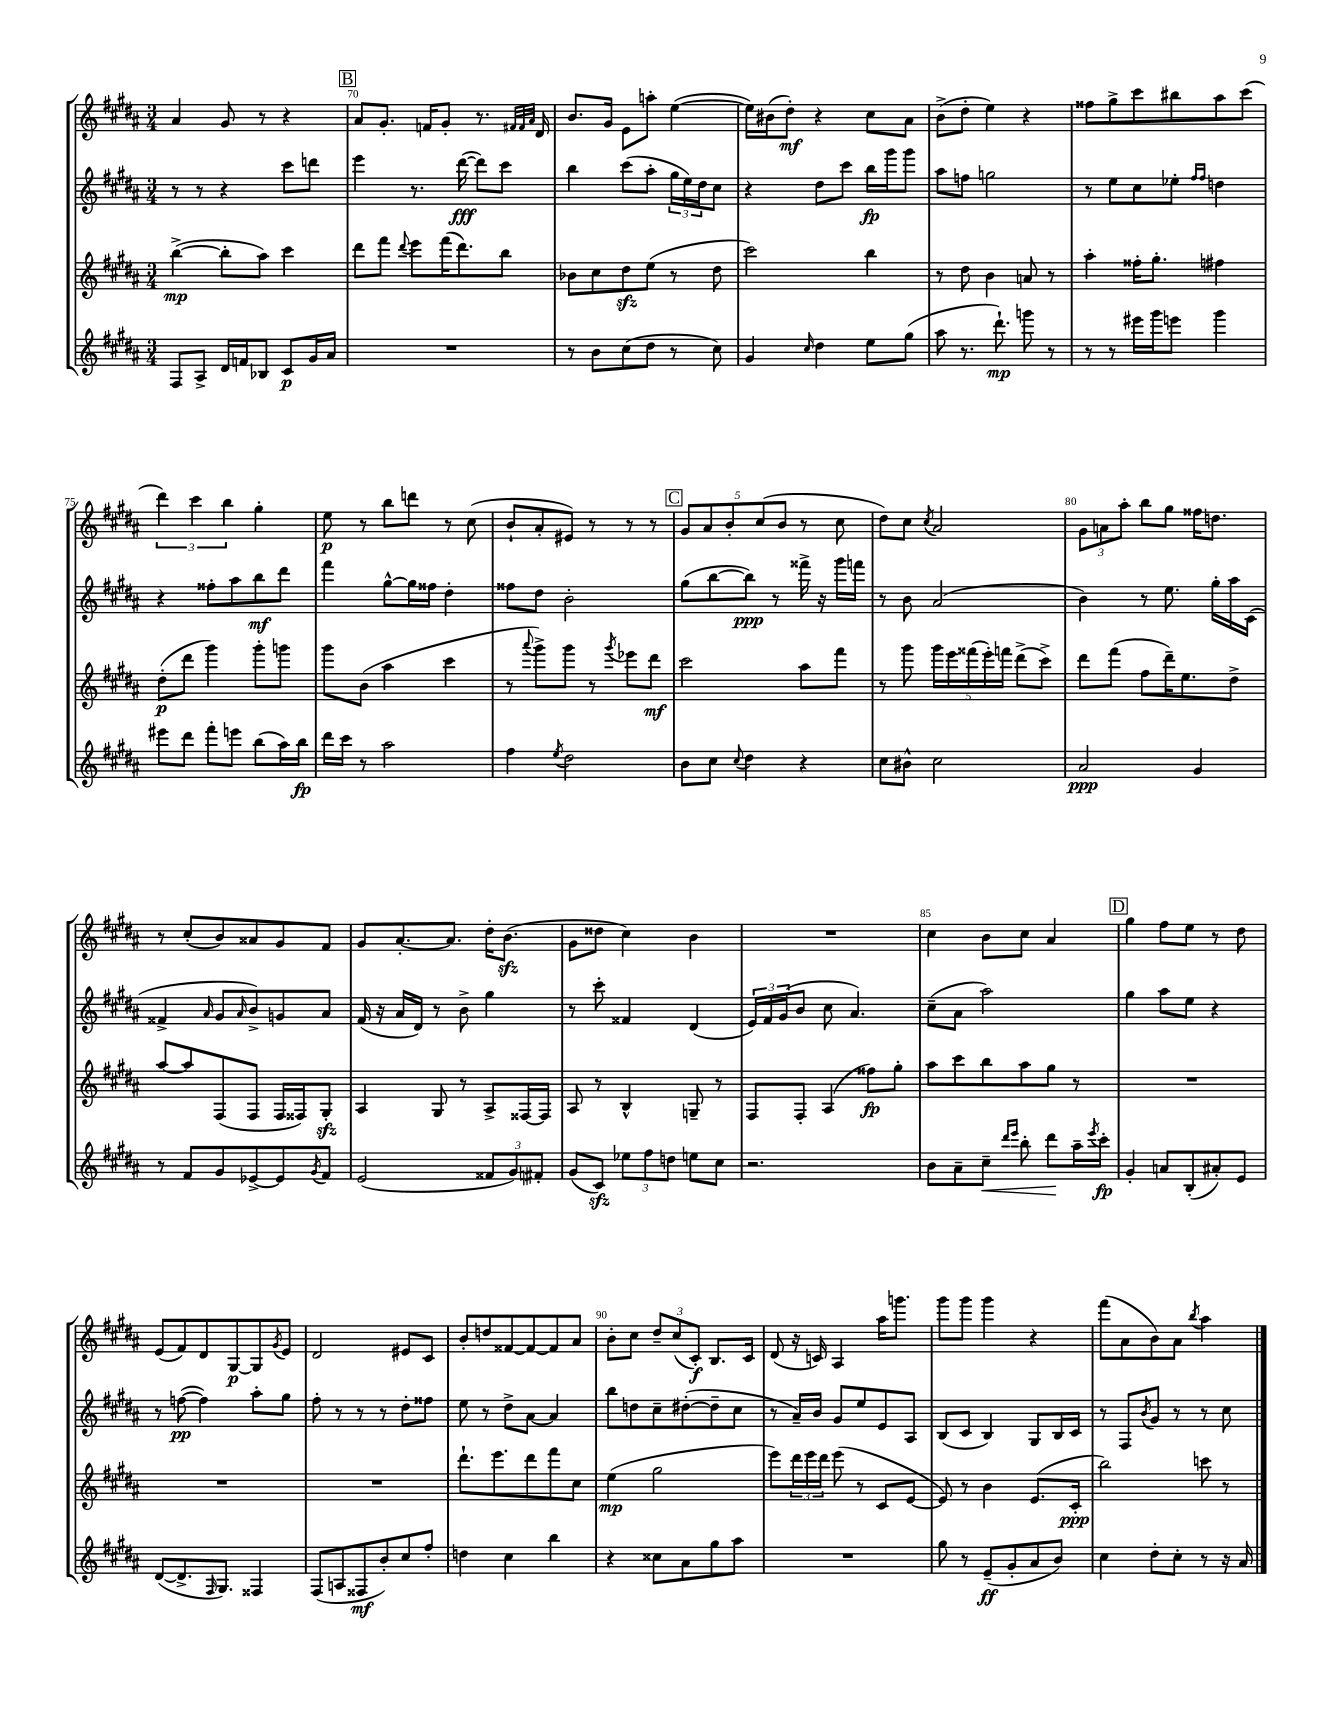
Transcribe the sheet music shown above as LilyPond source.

<<
\new StaffGroup <<
\new Staff = "s0" {
    \clef treble \key b \major \numericTimeSignature \time 3/4
    ais'4 gis'8 r8 r4 |
    \mark \markup { \box "B" } ais'8 gis'8.-. f'16 gis'8-. r8. \grace { fis'32 fis'32 ais'32 } dis'16 |
    b'8. gis'16 e'8 a''8-. e''4~( |
    e''16) bis'16( dis''8-.\mf) r4 cis''8 ais'8 |
    b'8->( dis''8-. e''4) r4 |
    fisis''8 gis''8-> cis'''8 bis''8 ais''8 cis'''8( |
    \tuplet 3/2 { dis'''4) cis'''4 b''4 } gis''4-. |
    e''8\p r8 b''8 d'''8 r8 cis''8( |
    b'8-! ais'8-. eis'8) r8 r8 r8 |
    \mark \markup { \box "C" } \tuplet 5/4 { gis'8 ais'8 b'8-. cis''8( b'8 } r8 cis''8 |
    dis''8) cis''8 \acciaccatura { cis''8 } ais'2 |
    \tuplet 3/2 { gis'8 a'8 ais''8-. } b''8 gis''8 fisis''16 d''8. |
    r8 cis''8-.( b'8) aisis'8 gis'8 fis'8 |
    gis'8 ais'8.~-. ais'8. dis''16-. b'8.\sfz( |
    gis'8 disis''8 cis''4) b'4 |
    R2. |
    cis''4 b'8 cis''8 ais'4 |
    \mark \markup { \box "D" } gis''4 fis''8 e''8 r8 dis''8 |
    e'8( fis'8) dis'8 gis8~\p gis8 \acciaccatura { gis'8 } e'8 |
    dis'2 eis'8 cis'8 |
    b'8-. d''8 fisis'8~ fisis'8~ fisis'8 ais'8 |
    b'8-. cis''8 \tuplet 3/2 { dis''8-- cis''8( cis'8-.\f) } b8. cis'16 |
    dis'8( r16 c'16) ais4 ais''16 g'''8. |
    gis'''8 gis'''8 gis'''4 r4 |
    fis'''8( ais'8 b'8) ais'8 \acciaccatura { b''8 } ais''4 \bar "|." |
}
\new Staff = "s1" {
    \clef treble \key b \major \numericTimeSignature \time 3/4
    r8 r8 r4 cis'''8 d'''8 |
    \mark \markup { \box "B" } e'''4 r8. dis'''16~\fff( dis'''8) cis'''8 |
    b''4 cis'''8( ais''8-. \tuplet 3/2 { gis''16 e''16) dis''16 } cis''8 |
    r4 dis''8 cis'''8 b''16\fp gis'''16 gis'''8 |
    ais''8 f''8 g''2 |
    r8 e''8 cis''8 ees''8-. \grace { fis''16 fis''16 } d''4 |
    r4 fisis''8-. ais''8 b''8\mf dis'''8 |
    fis'''4 gis''8~-^ gis''16 fisis''16 dis''4-. |
    fisis''8 dis''8 b'2-. |
    \mark \markup { \box "C" } gis''8( b''8~ b''8\ppp) r8 fisis'''16-> r16 gis'''16 f'''16 |
    r8 b'8 ais'2( |
    b'4) r8 e''8. gis''16-. ais''16 cis'16( |
    fisis'4-> \grace { ais'16 } gis'8 \grace { ais'16 } b'8->) g'8 ais'8 |
    fis'16( r16 ais'16 dis'16) r8 b'8-> gis''4 |
    r8 cis'''8-. fisis'4 dis'4( |
    \tuplet 3/2 { e'16) fis'16 gis'16( } b'8 cis''8 ais'4.) |
    cis''8--( ais'8 ais''2) |
    \mark \markup { \box "D" } gis''4 ais''8 e''8 r4 |
    r8 f''8~\pp( f''4) ais''8-. gis''8 |
    fis''8-. r8 r8 r8 dis''8-. fisis''8 |
    e''8 r8 dis''8-> ais'8~ ais'4 |
    b''8 d''8 cis''8-- dis''8~-.( dis''8-- cis''8 |
    r8 ais'16--) b'16 gis'8 e''8 e'8 ais8 |
    b8( cis'8 b4) gis8 b16 cis'16 |
    r8 fis8 \acciaccatura { b'8 } gis'8 r8 r8 cis''8 \bar "|." |
}
\new Staff = "s2" {
    \clef treble \key b \major \numericTimeSignature \time 3/4
    b''4~->\mp( b''8-. ais''8) cis'''4 |
    \mark \markup { \box "B" } dis'''8 fis'''8 \appoggiatura { dis'''8 } e'''8 fis'''16( dis'''8.) b''8 |
    bes'8 cis''8 dis''8\sfz e''8( r8 dis''8 |
    cis'''2) b''4 |
    r8 dis''8 b'4 a'8 r8 |
    ais''4-. fisis''16-. gis''8.-. fis''4 |
    dis''8-.\p( dis'''8 gis'''4) gis'''8-. g'''8 |
    gis'''8 b'8( ais''4 cis'''4 |
    r8 \appoggiatura { ais'''8 } gis'''8->) gis'''8 r8 \acciaccatura { gis'''8 } ees'''8 dis'''8\mf |
    \mark \markup { \box "C" } cis'''2 ais''8 fis'''8 |
    r8 gis'''8 \tuplet 5/4 { gis'''16 e'''16 fisis'''16( e'''16-.) f'''16 } dis'''8->( cis'''8->) |
    dis'''8 fis'''8( fis''8 dis'''16--) e''8. dis''8-> |
    ais''8~ ais''8 fis8( fis8 fis16 fisis16) gis8-.\sfz |
    ais4 gis8 r8 ais8-> fisis16~ fisis16 |
    ais8 r8 b4-^ g8-- r8 |
    fis8 fis8-. ais4( fisis''8\fp) gis''8-. |
    ais''8 cis'''8 b''8 ais''8 gis''8 r8 |
    \mark \markup { \box "D" } R2. |
    R2. |
    R2. |
    dis'''8.-! e'''8. dis'''8 fis'''8 cis''8 |
    e''4\mp( gis''2 |
    e'''8) \tuplet 3/2 { dis'''16 e'''16 dis'''16 } e'''8( r8 cis'8 e'8~ |
    e'8) r8 b'4 e'8.( cis'16-.\ppp |
    b''2) c'''8 r8 \bar "|." |
}
\new Staff = "s3" {
    \clef treble \key b \major \numericTimeSignature \time 3/4
    fis8 ais8-> dis'16 f'16 bes8 cis'8\p gis'16 ais'16 |
    \mark \markup { \box "B" } R2. |
    r8 b'8 cis''8( dis''8 r8 cis''8) |
    gis'4 \grace { cis''16 } dis''4 e''8 gis''8( |
    ais''8 r8. dis'''8.-!\mp) g'''8 r8 |
    r8 r8 eis'''16 gis'''16 e'''8 gis'''4 |
    eis'''8 dis'''8 fis'''8-. e'''8 b''8( ais''16) b''16\fp |
    dis'''16 cis'''16 r8 ais''2 |
    fis''4 \acciaccatura { e''8 } dis''2 |
    \mark \markup { \box "C" } b'8 cis''8 \appoggiatura { cis''8 } dis''4 r4 |
    cis''8 bis'8-^ cis''2 |
    ais'2\ppp gis'4 |
    r8 fis'8 gis'8 ees'8~-> ees'8 \acciaccatura { gis'8 } fis'8 |
    e'2( \tuplet 3/2 { fisis'8 gis'8) fis'8-. } |
    gis'8( cis'8\sfz) \tuplet 3/2 { ees''8 fis''8 d''8 } e''8 cis''8 |
    r2. |
    b'8 ais'8-- cis''8--\< \grace { dis'''16 e'''16 } b''8-. dis'''8\! ais''16-- \acciaccatura { e'''8 } cis'''16-.\fp |
    \mark \markup { \box "D" } gis'4-. a'8 b8-.( ais'8-.) e'8 |
    dis'8~( dis'8.-> \grace { fis16 } gis8.) fisis4 |
    fis8( a8 fisis8\mf b'8-.) cis''8 fis''8-. |
    d''4 cis''4 b''4 |
    r4 cisis''8 ais'8 gis''8 ais''8 |
    R2. |
    gis''8 r8 e'8--\ff( gis'8-. ais'8 b'8) |
    cis''4 dis''8-. cis''8-. r8 r16 ais'16 \bar "|." |
}
>>
>>
\layout { \context { \Score currentBarNumber = #69 \override BarNumber.break-visibility = ##(#f #t #t) barNumberVisibility = #(every-nth-bar-number-visible 5) } }
